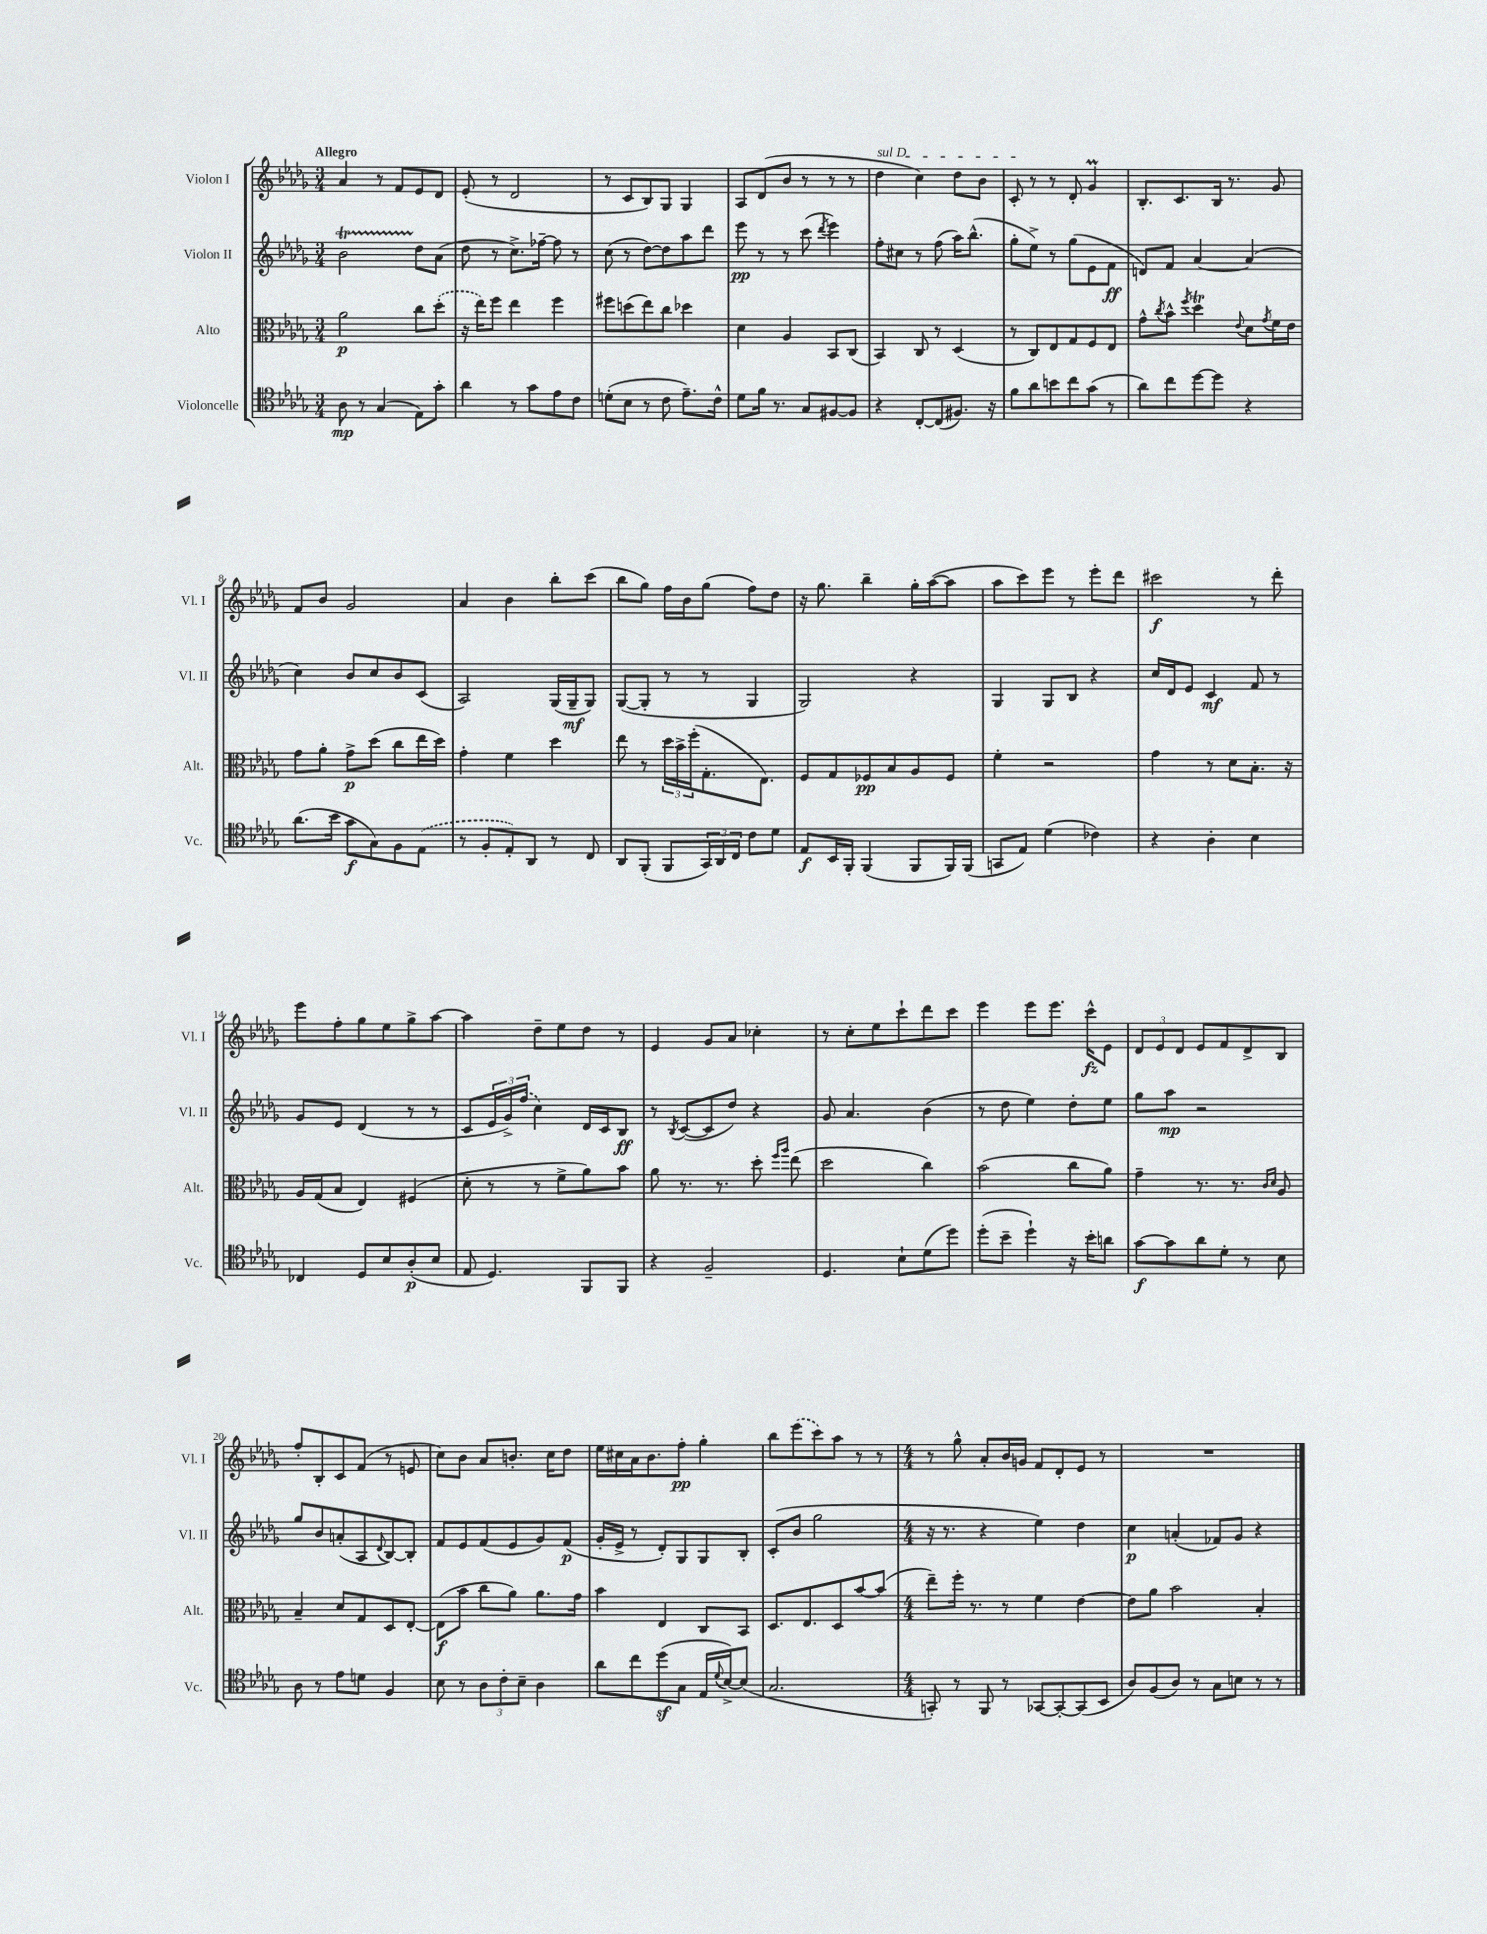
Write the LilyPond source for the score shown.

<<
\new StaffGroup <<
\new Staff = "s0" \with { instrumentName = "Violon I" shortInstrumentName = "Vl. I" } {
    \clef treble \key des \major \numericTimeSignature \time 3/4 \tempo "Allegro"
    aes'4 r8 f'8 ees'8 des'8 |
    ees'8-.( r8 des'2 |
    r8 c'8 bes8) ges8 ges4 |
    aes8 des'8( bes'8 r8 r8 r8 |
    \once \override TextSpanner.bound-details.left.text = \markup { \italic "sul D" } des''4\startTextSpan c''4) des''8 bes'8 |
    c'8-.\stopTextSpan r8 r8 des'8-. ges'4\prall |
    bes8.-. c'8. bes16 r8. ges'8 |
    f'8 bes'8 ges'2 |
    aes'4 bes'4 bes''8-. c'''8( |
    bes''8 ges''8) f''16 bes'16 ges''8( f''8) des''8 |
    r16 ges''8. bes''4-- ges''16-. aes''16~( aes''8 |
    aes''8 c'''8) ees'''8 r8 ees'''8-. des'''8 |
    cis'''2\f r8 des'''8-. |
    ees'''8 f''8-. ges''8 ees''8 ges''8-> aes''8~ |
    aes''4 des''8-- ees''8 des''8 r8 |
    ees'4 ges'8 aes'8 ces''4-. |
    r8 c''8-. ees''8 c'''8-! des'''8 c'''8 |
    ees'''4 ees'''8 ees'''8. c'''16-^\fz ees'8 |
    \tuplet 3/2 { des'8 ees'8 des'8 } ees'8 f'8 des'8-> bes8 |
    f''8-. bes8-. c'8 f'8( r8 e'8 |
    c''8) bes'8 aes'8 b'8.-. c''16 des''8 |
    ees''16 cis''16 aes'16 bes'8. f''8-.\pp ges''4-. |
    bes''8 \once \slurDashed ees'''8( c'''8) aes''8 r8 r8 |
    \numericTimeSignature \time 4/4 r8 ges''8-^ aes'8-. bes'16 g'16 f'8 des'8-. ees'8 r8 |
    R1 \bar "|." |
}
\new Staff = "s1" \with { instrumentName = "Violon II" shortInstrumentName = "Vl. II" } {
    \clef treble \key des \major \numericTimeSignature \time 3/4
    bes'2\startTrillSpan des''8\stopTrillSpan aes'8( |
    des''8 r8 c''8.->) fes''16~-- fes''8 r8 |
    c''8( r8 des''8~) des''8 aes''8 des'''8 |
    ees'''8\pp r8 r8 c'''8( \acciaccatura { des'''8 } ees'''4) |
    f''8-. cis''8 r8 f''8( aes''16) bes''8.-^( |
    ges''8-. ees''8->) r8 ges''8( ees'8 f'8\ff |
    d'8) f'8 aes'4~ aes'4( |
    c''4) bes'8 c''8 bes'8 c'8( |
    aes2) ges16( ges16--\mf ges8) |
    ges8~( ges8-. r8 r8 ges4 |
    ges2) r4 |
    ges4 ges8 bes8 r4 |
    c''16 des'16 ees'8 c'4\mf f'8 r8 |
    ges'8 ees'8 des'4( r8 r8 |
    c'8 \tuplet 3/2 { ees'16 ges'16->) \once \slurDashed f''16( } c''4) des'16 c'16 bes8\ff |
    r8 \acciaccatura { bes8 } c'8~( c'8 des''8) r4 |
    ges'8 aes'4. bes'4( |
    r8 des''8 ees''4) des''8-. ees''8 |
    ges''8 aes''8\mp r2 |
    ges''8 bes'8 a'8-.( aes8 \appoggiatura { des'8 } bes8~) bes8-. |
    f'8 ees'8 f'8( ees'8 ges'8) f'8\p( |
    ges'16-. ees'16-> r8 des'8-.) ges8 ges8 bes8-. |
    c'8-.( bes'8 ges''2 |
    \numericTimeSignature \time 4/4 r16 r8. r4 ees''4) des''4 |
    c''4\p a'4-.( fes'8) ges'8 r4 \bar "|." |
}
\new Staff = "s2" \with { instrumentName = "Alto" shortInstrumentName = "Alt." } {
    \clef alto \key des \major \numericTimeSignature \time 3/4
    aes'2\p c''8 \once \slurDashed des''8-.( |
    r16 ees''16) f''8 ees''4 f''4 |
    fis''8 d''8( ees''8) c''8 des''4 |
    des'4 aes4 bes,8 c8( |
    bes,4) c8 r8 des4( |
    r8 c8) ees8 ges8 f8 ees8 |
    ges'8-^ \acciaccatura { c''8 } bes'8-^ \acciaccatura { f''8 } des''4\trill \appoggiatura { ees'8 } des'8 \acciaccatura { ges'8 } f'16 ees'16 |
    ges'8 aes'8-. ges'8->\p des''8( c''8 ees''16 des''16) |
    ges'4-. f'4 des''4 |
    ees''8 r8 \tuplet 3/2 { des''16 bes'16-> f''16-.( } ges8.-. ees8.) |
    f8 ges8 fes8\pp bes8 aes8 fes8 |
    f'4-. r2 |
    ges'4 r8 des'8 bes8.-. r16 |
    aes16 ges16( bes8 ees4) fis4( |
    des'8-. r8 r8 f'8-> aes'8) bes'8 |
    aes'8 r8. r8. des''8-. \grace { f''16 aes''16 } ees''8( |
    des''2 c''4) |
    bes'2( c''8 aes'8) |
    ges'4-- r8. r8. \grace { c'16 des'16 } aes8 |
    bes4-- des'8 ges8 des8 ees8~-. |
    ees8\f( bes'8 c''8 aes'8) aes'8. ges'16 |
    bes'4 ees4 c8 bes,8 |
    des8. ees8. des8 bes'8~ bes'8( |
    \numericTimeSignature \time 4/4 ees''8--) f''16-. r8. r8 f'4 ees'4~ |
    ees'8 aes'8 bes'2 bes4-. \bar "|." |
}
\new Staff = "s3" \with { instrumentName = "Violoncelle" shortInstrumentName = "Vc." } {
    \clef tenor \key des \major \numericTimeSignature \time 3/4
    aes8\mp r8 ges4( ees8) ges'8-. |
    aes'4 r8 ges'8 ees'8 c'8 |
    d'8-.( bes8 r8 c'8 ees'8.--) c'16-^ |
    des'8 f'16 r8. ges8 fis8~ fis8 |
    r4 c8~-. c8( fis8.) r16 |
    f'8 aes'8 b'8 c''8 ges'8( r8 |
    aes'8) c''8 des''8~ des''8 r4 |
    aes'8.( bes'16 ges'8\f ges8) f8 \once \slurDashed ees8( |
    r8 f8-. ees8-.) aes,8 r8 c8 |
    aes,8 f,8-.( f,8 \tuplet 3/2 { ges,16) aes,16 c16 } c'8 des'8 |
    ees8\f bes,16 f,16-. f,4( f,8 f,16) f,16( |
    g,8 ees8) des'4( ces'4) |
    r4 aes4-. bes4 |
    ces4 des8 bes8 aes8-.\p( bes8 |
    ees8 des4.) f,8 f,8 |
    r4 f2-- |
    des4. bes8-! des'8( des''8) |
    des''8-.( bes'8-- des''4-!) r16 bes'16-. a'8 |
    ges'8~\f ges'8 aes'8 des'8-. r8 bes8 |
    aes8 r8 ees'8 d'8 f4 |
    bes8 r8 \tuplet 3/2 { aes8 c'8-. bes8-- } aes4 |
    aes'8 c''8 des''8\sf( ges8 ees16 \appoggiatura { des'8 } bes16~->) bes8( |
    ges2. |
    \numericTimeSignature \time 4/4 g,8-.) r8 f,8 r8 ges,8~ ges,8~-. ges,8( bes,8 |
    aes8) f8( aes8) r8 ges8 b8 r8 r8 \bar "|." |
}
>>
>>
